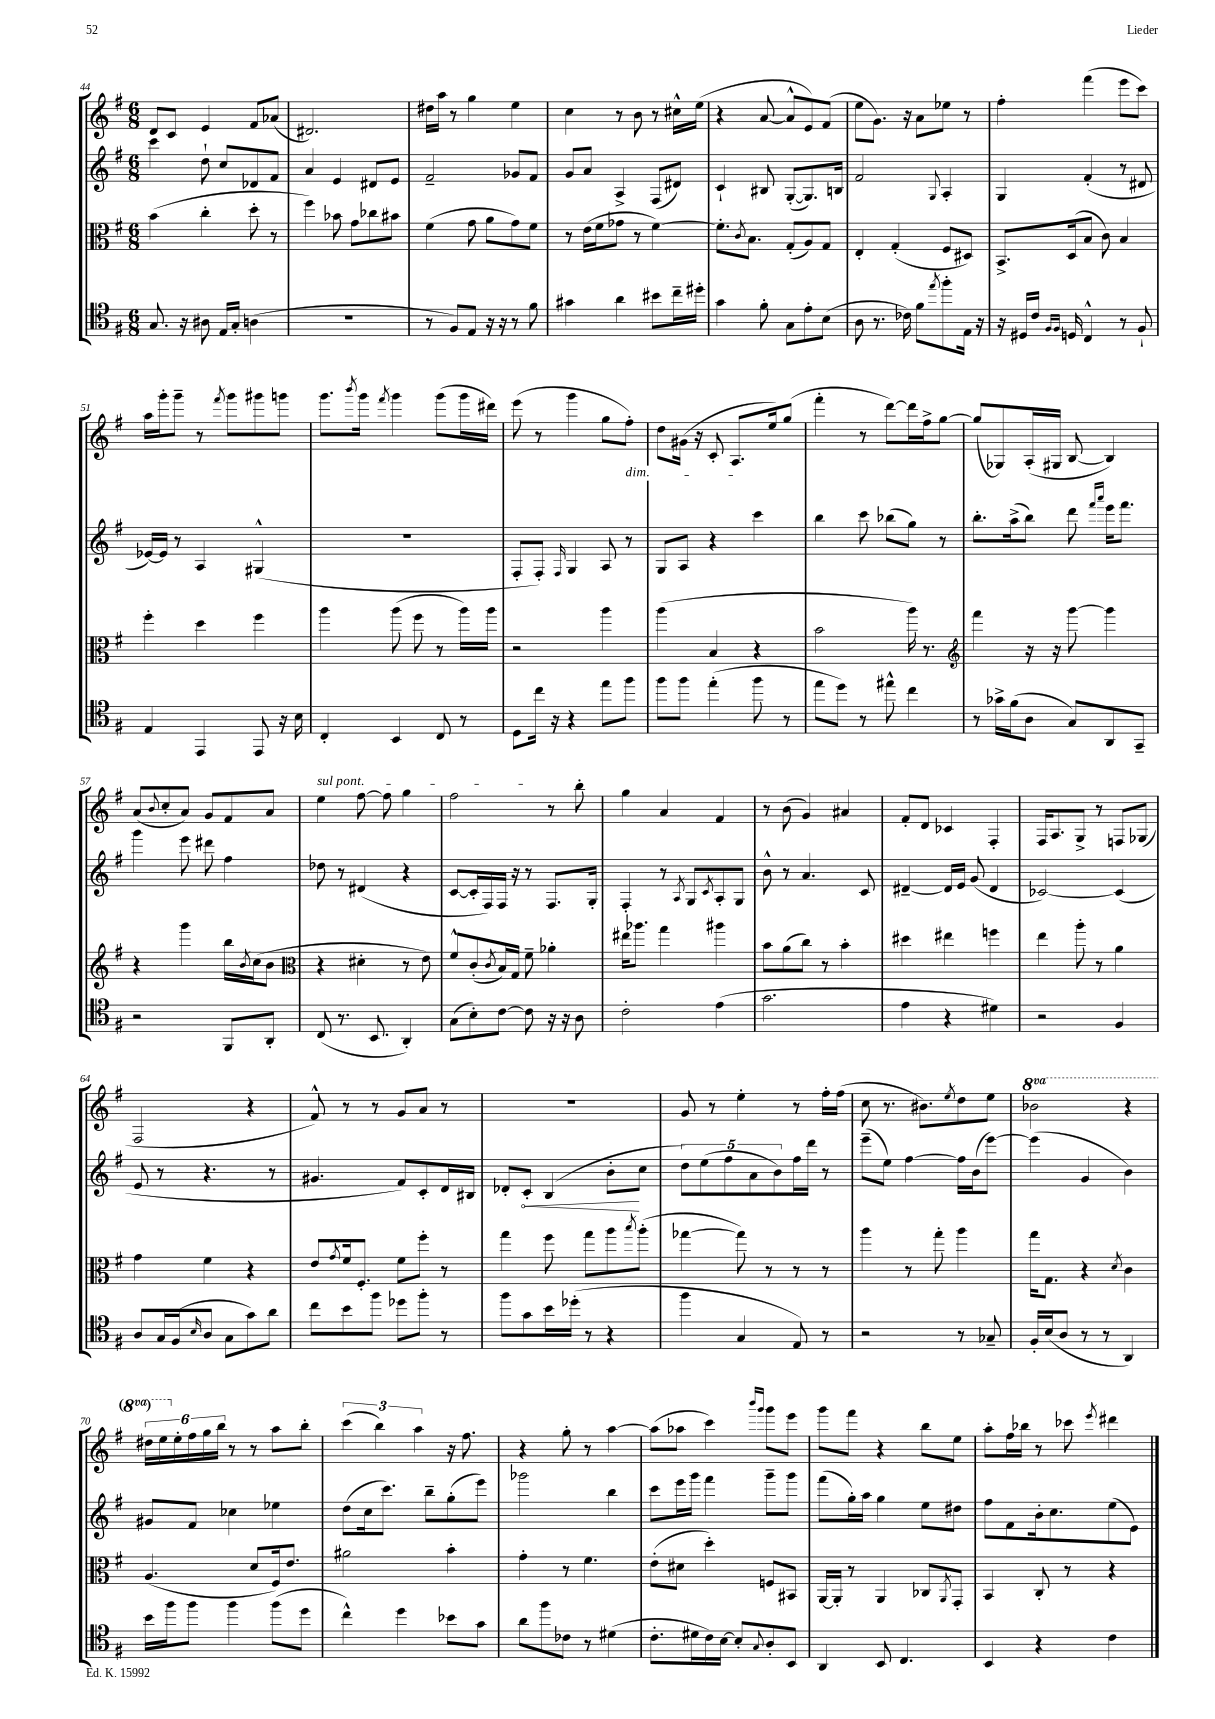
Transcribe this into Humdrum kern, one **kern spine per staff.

**kern	**kern	**kern	**dynam	**kern
*part4	*part3	*part2	*part2	*part1
*staff4	*staff3	*staff2	*staff2	*staff1
*clefC4	*clefC3	*clefG2	*	*clefG2
*k[f#]	*k[f#]	*k[f#]	*	*k[f#]
*M6/8	*M6/8	*M6/8	*	*M6/8
=44	=44	=44	=44	=44
8.G/	(4b\	4ccc\	.	8d/L
.	.	.	.	8c/J
16r	.	.	.	.
8A#X\	4cc'\	8dd`\	.	4e/
16E/LL	.	8cc/L	.	.
16G'/JJ	.	.	.	.
(4An\	8dd'\	8d-X/	.	8f#/L
.	8r	8f#/J	.	(8a-X/J
=45	=45	=45	=45	=45
2.r	4ff#\)	4a/	.	2.d#X/)
.	8b-X\	4e/	.	.
.	8g\L	.	.	.
.	8cc-X\	8d#X/L	.	.
.	8b#X\J	8e/J	.	.
=46	=46	=46	=46	=46
8r	(4f#\	2f#~/	.	16dd#X\LL
.	.	.	.	16aa\JJ
8F#/L)	.	.	.	8r
8E/J	8g\	.	.	4gg\
16r	8a\L	.	.	.
16r	.	.	.	.
8r	8g\)	8g-X/L	.	4ee\
8f#\	8f#\J	8f#/J	.	.
=47	=47	=47	=47	=47
4g#X\	8r	8g/L	.	4cc\
.	(16e\LL	8a/J	.	.
.	16f#\J	.	.	.
4a\	8g-X\J	4A^/	.	8r
.	8r	.	.	8b\
8b#X\L	[4f#\)	(8F#/L	.	8r
16cc~\L	.	8d#X/J)	.	16cc#X^^\LL
16dd#X'\JJ	.	.	.	(16ee\JJ
=48	=48	=48	=48	=48
4g\	8.f#'\L]	4c`/	.	4r
.	8qc/	.	.	.
.	8.B\J	.	.	.
8f#'\	.	8B#X/	.	[8a/
8G\L	(8G'/L	([8G'/L	.	8a^^/L]
8e'\	8A/)	8.G/])	.	8e/)
(8B\J	8G/J	.	.	(8f#/J
.	.	16Bn/Jk	.	.
=49	=49	=49	=49	=49
8A\	4E'/	2f#/	.	8ee\L
8.r	.	.	.	8.g\J)
.	(4G'/	.	.	.
16c-X\)	.	.	.	16r
8f#\L	.	.	.	8a\L
8qee/	.	8qqG/	.	.
8ff#'\	8F#/L	4A'/	.	8ee-X\J
16E\Jk	8D#X/J)	.	.	8r
16r	.	.	.	.
=50	=50	=50	=50	=50
16r	8.BB^/L	4G/	.	4ff#'\
16D#X/LL	.	.	.	.
16c/JJ	.	.	.	.
16qqF#/LL	.	.	.	.
16qqF#/JJ	.	.	.	.
16Dn/	(16D/k	.	.	.
4C^^/	8B/J	(4f#'/	.	(4fff#\
.	8c\)	.	.	.
8r	4B/	8r	.	8eee\L
8F#`/	.	8d#X/	.	8ccc\J)
!!LO:LB:g=z
=51	=51	=51	=51	=51
4E/	4ff#'\	[16e-X/LL)	.	16aa\LL
.	.	16e-/JJ]	.	16ggg'\J
.	.	8r	.	8ggg~\J
4EE/	4dd\	4A/	.	8r
.	.	.	.	8qfff#/
.	.	.	.	8ggg\L
8EE/	4ff#\	(4G#X^^/	.	8ggg#X\
16r	.	.	.	8gggn\J
16B\	.	.	.	.
=52	=52	=52	=52	=52
4C'/	4aa\	2.r	.	8.ggg\L
.	.	.	.	8qbbb/
.	.	.	.	16ggg\Jk
.	.	.	.	8qfff#/
4BB/	(8aa\	.	.	4ggg\
.	8ff#\	.	.	.
8C/	8r	.	.	(8ggg\L
8r	16aa\LL)	.	.	16ggg\L
.	16aa\JJ	.	.	16ddd#X\JJ)
=53	=53	=53	=53	=53
8D\L	2r	8F#'/L	.	(8eee\
16cc\Jk	.	8F#'/J)	.	8r
16r	.	.	.	.
.	.	16qqF#/	.	.
4r	.	4G/	.	4ggg\
8ee\L	4aa\	8A/	.	8gg\L
!	!	!	!	!LO:TX:b:i:t=dim.
8ff#\J	.	8r	.	8ff#'\J)
=54	=54	=54	=54	=54
8ff#\L	(4aa\	8G/L	.	8dd\L
8ff#\J	.	8A/J	.	(16g#X\Jk
.	.	.	.	16r
(4ee'\	4B/	4r	.	8c'/
.	.	.	.	8.A/L
8ff#\	4r	4ccc\	.	.
.	.	.	.	16ee/k)
8r	.	.	.	(8gg/J
=55	=55	=55	=55	=55
8ee\L	2b\	4bb\	.	4fff#'\
8dd\J)	.	.	.	.
8r	.	8ccc\	.	8r
8ee#X^^\	.	(8bb-X\L	.	[8ddd\L)
4cc\	16aa\)	8gg\J)	.	16ddd\L]
.	8.r	.	.	16ff#^\J
.	.	8r	.	[8gg\J
=56	=56	=56	=56	=56
*	*clefG2	*	*	*
8r	4fff#\	8.bb'\L	.	(8gg/L]
16g-X^\LL	.	.	.	8G-X/)
(16f#\J	.	(16aa^\k	.	.
8A\J	16r	8bb\J)	.	(16A'/L
.	16r	.	.	16G#X/JJ
8G/L)	[8ggg\	8ddd\	.	[8B/
.	.	16qqfff#/LL	.	.
.	.	16qqaaa/JJ	.	.
8AA/	4ggg\]	16eee\KL	.	4B/])
.	.	8.fff#\J	.	.
8GG~/J	.	.	.	.
!!LO:LB:g=z
=57	=57	=57	=57	=57
2r	4r	4ggg\	.	(8a/L
.	.	.	.	8qqb/
.	.	.	.	8cc'/
.	4ggg\	8eee\	.	8a/J)
.	.	8ddd#X\	.	8g/L
8FF#/L	16bb\LL	4ff#\	.	8f#/
.	8qb/	.	.	.
.	(16cc\J	.	.	.
8AA'/J	8b\J	.	.	8a/J
=58	=58	=58	=58	=58
*	*clefC3	*	*	*
!	!	!	!	!LO:TX:a:i:t=sul pont.
(8C/	4r	8dd-X\	.	4ee\
8.r	.	8r	.	.
.	4d#X'\	(4d#X/	.	[8ff#\
8.BB/	.	.	.	.
.	.	.	.	8ff#\]
4AA'/)	8r	4r	.	4gg\
.	8e\)	.	.	.
=59	=59	=59	=59	=59
(8G\L	8f#^^/L	[8c/L	.	2ff#\
8B'\)	(8c'/	16c'/L]	.	.
.	.	16F#/)	.	.
.	8qc/	.	.	.
[8c\J	16B/L)	16F#/JJ	.	.
.	16G/JJ	16r	.	.
8c\]	8f#~\	8r	.	.
16r	4a-X'\	8.F#/L	.	8r
16r	.	.	.	.
8A\	.	.	.	8bb'\
.	.	16G'/Jk	.	.
=60	=60	=60	=60	=60
2c'\	16ee#X\KL	4F#'/	.	4gg\
.	8.aa-X\J	.	.	.
.	4gg\	8r	.	4a/
.	.	8qA/	.	.
.	.	8G/L	.	.
.	.	8qc/	.	.
(4e\	4aa#X\	8A'/	.	4f#/
.	.	8G/J	.	.
=61	=61	=61	=61	=61
2.g\	8b\L	8b^^\	.	8r
.	(8a\	8r	.	(8b\
.	8cc\J)	4.a/	.	4g/)
.	8r	.	.	.
.	4b'\	.	.	4a#X/
.	.	8c/	.	.
=62	=62	=62	=62	=62
4e\	4dd#X\	[4d#X~/	.	8f#'/L
.	.	.	.	8d/J
4r	4ee#X\	16d#/LL]	.	4c-X/
.	.	16e/JJ	.	.
.	.	(8g/	.	.
4d#X\)	4ffn\	4d#/	.	4F#'/
=63	=63	=63	=63	=63
2r	4ee\	[2c-X/)	.	16F#/KL
.	.	.	.	8.A/
.	8aa'\	.	.	8G^/J
.	8r	.	.	8r
4F#/	4a\	(4c-/]	.	8Fn/L
.	.	.	.	(8G-X/J
!!LO:LB:g=z
=64	=64	=64	=64	=64
8A/L	4g\	8e/	.	2F#/
16G/L	.	8r	.	.
(16F#/J	.	.	.	.
16qqB/	.	.	.	.
8A/J	4f#\	4.r	.	.
8G\L	.	.	.	.
8g\)	4r	.	.	4r
8a\J	.	8r	.	.
=65	=65	=65	=65	=65
8cc\L	8e/L	4.g#X/	.	8f#^^/)
.	8qg/	.	.	.
8b\	16f#/k	.	.	8r
.	8.F#'/J	.	.	.
8ff#\J	.	.	.	8r
8dd-X\L	8f#\L	8f#/L)	.	8g/L
8ff#'\J	8ff#'\J	8c'/	.	8a/J
8r	8r	16d/L	.	8r
.	.	16B#X/JJ	.	.
=66	=66	=66	=66	=66
8ff#\L	4gg\	8d-X'/L	.	2.r
!	!	!	!LO:HP:b	!
8g\	.	8c'/J	<	.
16b\L	8ff#\	(4B/	.	.
(16dd-X'\JJ	.	.	.	.
8r	8gg\L	.	.	.
4r	8aa\	8b'\L	.	.
.	8qbb/	.	.	.
.	(8aa'\J	8cc\J	[	.
=67	=67	=67	=67	=67
4ff#\	[4gg-X\	10dd\L)	.	8g/
.	.	(10ee\	.	.
.	.	.	.	8r
.	.	10ff#\	.	.
4G/	8gg-\])	.	.	4ee'\
.	.	10a\	.	.
.	8r	.	.	.
.	.	10b\)	.	.
8E/)	8r	16ff#\L	.	8r
.	.	16ddd\JJ	.	.
8r	8r	8r	.	16ff#'\LL
.	.	.	.	(16ff#\JJ
=68	=68	=68	=68	=68
2r	4aa\	(8eee~\L	.	8cc\
.	.	8ee\J)	.	8.r
.	8r	[4ff#\	.	.
.	.	.	.	8.b#X\L)
.	8gg'\	.	.	.
.	.	.	.	8qee/
8r	4aa\	16ff#\LL]	.	8dd\
.	.	(16b\J	.	.
8G-X~/	.	[8eee\J)	.	8ee\J
=69	=69	=69	=69	=69
*	*	*	*	*8va
16F#'/LL	16gg\KL	(4eee\]	.	2bb-X\
(16B/J	8.G\J	.	.	.
8A/J	.	.	.	.
8r	4r	4g/	.	.
8r	.	.	.	.
.	8qd/	.	.	.
4AA/)	4c\	4b\)	.	4r
!!LO:LB:g=z
=70	=70	=70	=70	=70
16b\LL	(4.A/	8g#X/L	.	24ddd#X\LL
.	.	.	.	24eee\
16ff#\J	.	.	.	.
*	*	*	*	*X8va
.	.	.	.	24ee'\
8ff#\J	.	8f#/J	.	24ff#\
.	.	.	.	24gg\
.	.	.	.	24bb\JJ
4ff#\	.	4cc-X\	.	8r
.	8d/L	.	.	8r
(8ff#\L	16F#/k)	4ee-X\	.	8aa\L
.	8.e/J	.	.	.
8dd\J	.	.	.	8bb'\J
=71	=71	=71	=71	=71
4cc^^\)	2a#X\	(8dd\L	.	(6ccc\
.	.	16cc\k	.	.
.	.	.	.	6bb\)
.	.	8.ccc\J)	.	.
4dd\	.	.	.	.
.	.	.	.	6aa\
.	.	8bb~\L	.	.
8b-X\L	4b'\	(8gg'\	.	16r
.	.	.	.	8.ff#\
8g\J	.	8eee\J)	.	.
=72	=72	=72	=72	=72
8a\L	4g'\	2ggg-X\	.	4r
8ff#\	.	.	.	.
8c-X\J	8r	.	.	8gg'\
8r	4.f#\	.	.	8r
(4d#X\	.	4bb\	.	[4aa\
=73	=73	=73	=73	=73
8.c'\L	(8e'\L	8ccc\L	.	(8aa\L]
.	8d#X\J	16eee\L	.	8aa-X\J
16d#X\L	.	16ggg\JJ	.	.
16c\)	4dd'\)	4fff#\	.	4ccc\)
[16B\JJ	.	.	.	.
8B'/L]	.	.	.	.
.	.	.	.	16qqbbb/LL
8qqG/	.	.	.	16qqggg/JJ
8A'/	8Fn/L	8ggg~\L	.	8ggg\L
8BB/J	8BB#X/J	8ggg\J	.	8eee\J
=74	=74	=74	=74	=74
4AA/	[16AA/LL	(8fff#\L	.	8ggg\L
.	16AA'/JJ]	.	.	.
.	8r	16gg'\L)	.	8fff#\J
.	.	16aa\JJ	.	.
8BB/	4AA/	4gg\	.	4r
4.C/	.	.	.	.
.	8C-X/L	8ee\L	.	8bb\L
.	8qAA/	.	.	.
.	8GG'/J	8dd#X\J	.	8ee\J
=75	=75	=75	=75	=75
4BB/	4BB/	8ff#\L	.	8aa'\L
.	.	8f#\	.	16ff#\L
.	.	.	.	16bb-X\JJ
4r	8C'/	16b'\k	.	8r
.	.	8.cc\	.	.
.	8r	.	.	8ccc-X\
.	.	.	.	8qeee/
4c\	4r	(8ee\	.	4ddd#X\
.	.	8e\J)	.	.
==	==	==	==	==
*-	*-	*-	*-	*-
